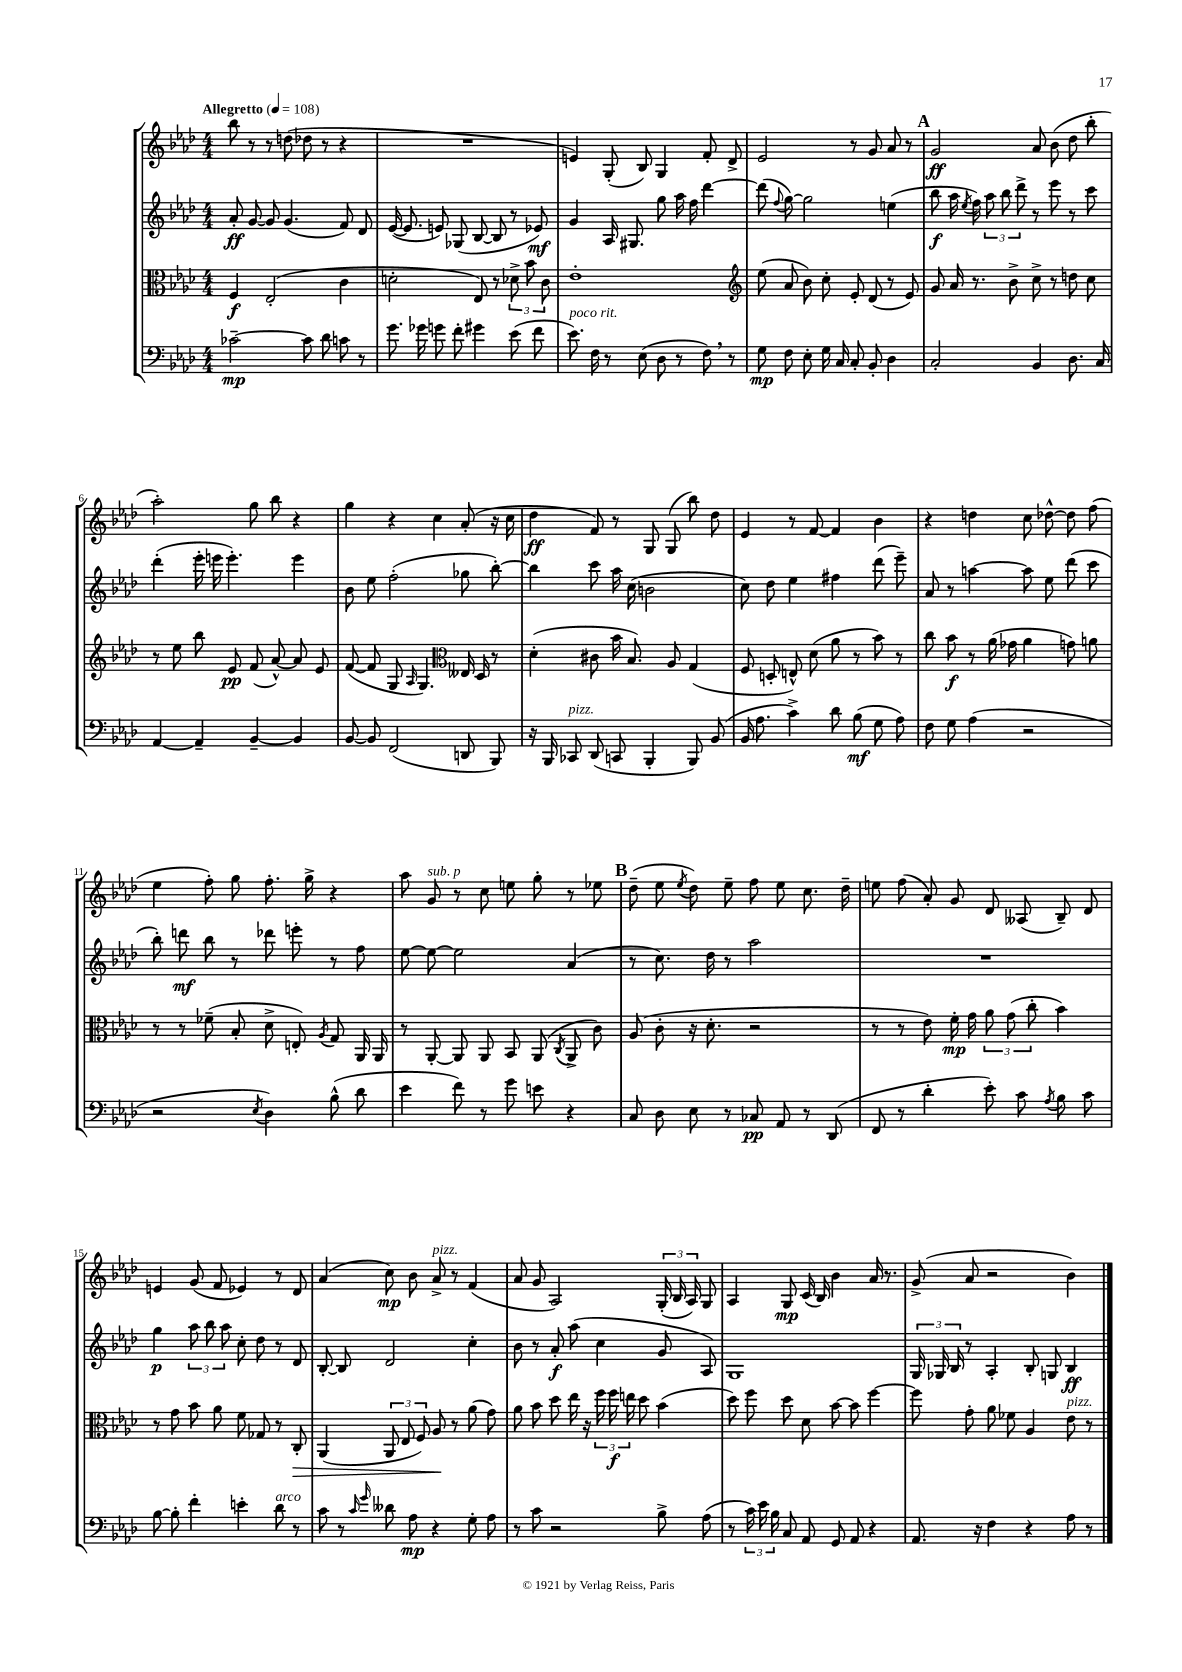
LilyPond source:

<<
\new StaffGroup <<
\new Staff = "s0" {
    \clef treble \key aes \major \numericTimeSignature \time 4/4 \tempo "Allegretto" 4 = 108
    \autoBeamOff bes''8 r8 r8 d''8( des''8 r8 r4 |
    R1 |
    e'4) g8-.( bes8) g4 f'8-. des'8-> |
    ees'2 r8 g'8 aes'8 r8 |
    \mark \markup { \bold "A" } g'2\ff aes'8 bes'8( des''8 bes''8-. |
    aes''2-.) g''8 bes''8 r4 |
    g''4 r4 c''4 aes'8-.( r16 c''16 |
    des''4\ff f'8) r8 g8 g8( bes''8) des''8 |
    ees'4 r8 f'8~ f'4 bes'4 |
    r4 d''4 c''8 des''8~-^ des''8 f''8( |
    ees''4 f''8-.) g''8 f''8.-. g''16-> r4 |
    aes''8 g'8^\markup { \italic "sub. p" } r8 c''8 e''8 g''8-. r8 ees''8 |
    \mark \markup { \bold "B" } des''8--( ees''8 \acciaccatura { ees''8 } des''8) ees''8-- f''8 ees''8 c''8. des''16-- |
    e''8 f''8( aes'8-.) g'8 des'8 aeses8( bes8--) des'8 |
    e'4 g'8( f'8 ees'4) r8 des'8 |
    aes'4( c''8\mp) bes'8 aes'8->^\markup { \italic "pizz." } r8 f'4( |
    aes'8 g'8 aes2) \tuplet 3/2 { g16-.( bes16 aes16) } g8 |
    aes4 g8\mp c'16( bes16) bes'4 aes'16 r8. |
    g'8->( aes'8 r2 bes'4) \bar "|." |
}
\new Staff = "s1" {
    \clef treble \key aes \major \numericTimeSignature \time 4/4
    \autoBeamOff aes'8-.\ff g'8~ g'8 g'4.( f'8) des'8 |
    ees'16~( ees'8. e'8) ges8( bes8~ bes8 r8 ees'8\mf) |
    g'4 aes16 gis8. g''8 aes''16 f''16 des'''4~ |
    des'''8( \appoggiatura { f''8 } g''8~) g''2 e''4( |
    \mark \markup { \bold "A" } bes''8\f aes''16 \acciaccatura { ees''8 } f''16) \tuplet 3/2 { aes''8 bes''8 des'''8-> } r8 ees'''8 r8 c'''8 |
    des'''4-.( ees'''16-. e'''16 e'''4.-.) e'''4 |
    bes'8 ees''8 f''2-.( ges''8 bes''8~-.) |
    bes''4 c'''8 aes''16 c''16( b'2 |
    c''8) des''8 ees''4 fis''4 des'''8( ees'''8--) |
    aes'8 r8 a''4~ a''8 ees''8 des'''8( c'''8 |
    bes''8-.) d'''8\mf bes''8 r8 des'''8 e'''8-. r8 f''8 |
    ees''8~ ees''8~ ees''2 aes'4( |
    \mark \markup { \bold "B" } r8 c''8.) des''16 r8 aes''2 |
    R1 |
    g''4\p \tuplet 3/2 { aes''8 bes''8 aes''8 } c''8-. des''8 r8 des'8 |
    bes8~-. bes8 des'2 c''4-. |
    bes'8 r8 aes'8-.\f aes''8( c''4 g'8 aes8) |
    g1 |
    \tuplet 3/2 { g16 ges16 bes16 } r8 aes4-. bes8-. g8 bes4\ff \bar "|." |
}
\new Staff = "s2" {
    \clef alto \key aes \major \numericTimeSignature \time 4/4
    \autoBeamOff f4\f ees2-.( c'4 |
    d'2-. ees8) r8 \tuplet 3/2 { des'8-> bes'8 c'8 } |
    ees'1-. |
    \clef treble ees''8( aes'8 bes'8) c''8-. ees'8-. des'8( r8 ees'8) |
    \mark \markup { \bold "A" } g'8 aes'16 r8. bes'8-> c''8-> r8 d''8 c''8 |
    r8 ees''8 bes''8 ees'8\pp f'8( aes'8~-^) aes'8 ees'8 |
    f'8~( f'8 g8 \grace { aes16 } g4.) \clef alto eeses16 des16 r8 |
    des'4-.( cis'8 bes'16 bes8.) aes8 g4( |
    f8 d8-. e8-^) des'8( aes'8 r8 bes'8) r8 |
    c''8 bes'8\f r8 aes'16( ges'16 aes'4 g'8) a'8 |
    r8 r8 fes'8--( bes8-. des'8-> e8-.) \acciaccatura { aes8 } g8 aes,16 aes,16 |
    r8 aes,8~-. aes,8 aes,8 bes,8 aes,8( \acciaccatura { c8 } aes,8-> c'8) |
    \mark \markup { \bold "B" } aes8( c'8-. r16 des'8.-. r2 |
    r8 r8 ees'8) f'16-.\mp g'16 \tuplet 3/2 { aes'8 g'8( c''8-. } bes'4) |
    r8 g'8 bes'8 aes'8 f'8 ges8 r8 c8-.\> |
    aes,4( \tuplet 3/2 { aes,8 ees8 f8) } aes8\! r8 aes'8( g'8) |
    aes'8 bes'8 des''8 ees''16 r16 \tuplet 3/2 { f''16 f''16\f e''16 } des''8 bes'4( |
    des''8) f''8 des''8 des'8 bes'8~ bes'8 f''4~ |
    f''8 g'8-. aes'8 fes'8 aes4 ees'8^\markup { \italic "pizz." } r8 \bar "|." |
}
\new Staff = "s3" {
    \clef bass \key aes \major \numericTimeSignature \time 4/4
    \autoBeamOff ces'2~--\mp ces'8 des'8 c'8 r8 |
    g'8. ges'16 g'8 f'8-. gis'4 ees'8( f'8 |
    ees'8.^\markup { \italic "poco rit." }) f16 r8 ees8( des8 r8 f8) \breathe r8 |
    g8\mp f8 ees8-. g16 c16 c8-. bes,8-. des4 |
    \mark \markup { \bold "A" } c2-. bes,4 des8. c16 |
    aes,4~ aes,4-- bes,4~-- bes,4 |
    bes,8~ bes,8 f,2( d,8 bes,,8) |
    r16 bes,,16 ces,8^\markup { \italic "pizz." } des,8( c,8 bes,,4-. bes,,8) bes,8( |
    bes,16 aes8. c'4->) des'8 bes8\mf( g8 aes8) |
    f8 g8 aes4( r2 |
    r2 \acciaccatura { ees8 } des4) bes8-^( des'8 |
    ees'4 f'8) r8 g'8 e'8 r4 |
    \mark \markup { \bold "B" } c8 des8 ees8 r8 ces8\pp aes,8 r8 des,8( |
    f,8 r8 des'4-. ees'8-.) c'8 \acciaccatura { aes8 } bes8 c'8 |
    bes8~ bes8-. f'4-. e'4-. des'8^\markup { \italic "arco" } r8 |
    c'8 r8 \grace { c'16 g'16 } deses'8 aes8\mp r4 g8-. aes8 |
    r8 c'8 r2 bes8-> aes8( |
    r8 \tuplet 3/2 { c'16) ees'16 bes16 } c8 aes,8 g,8 aes,8 r4 |
    aes,8. r16 f4 r4 aes8 r8 \bar "|." |
}
>>
>>
